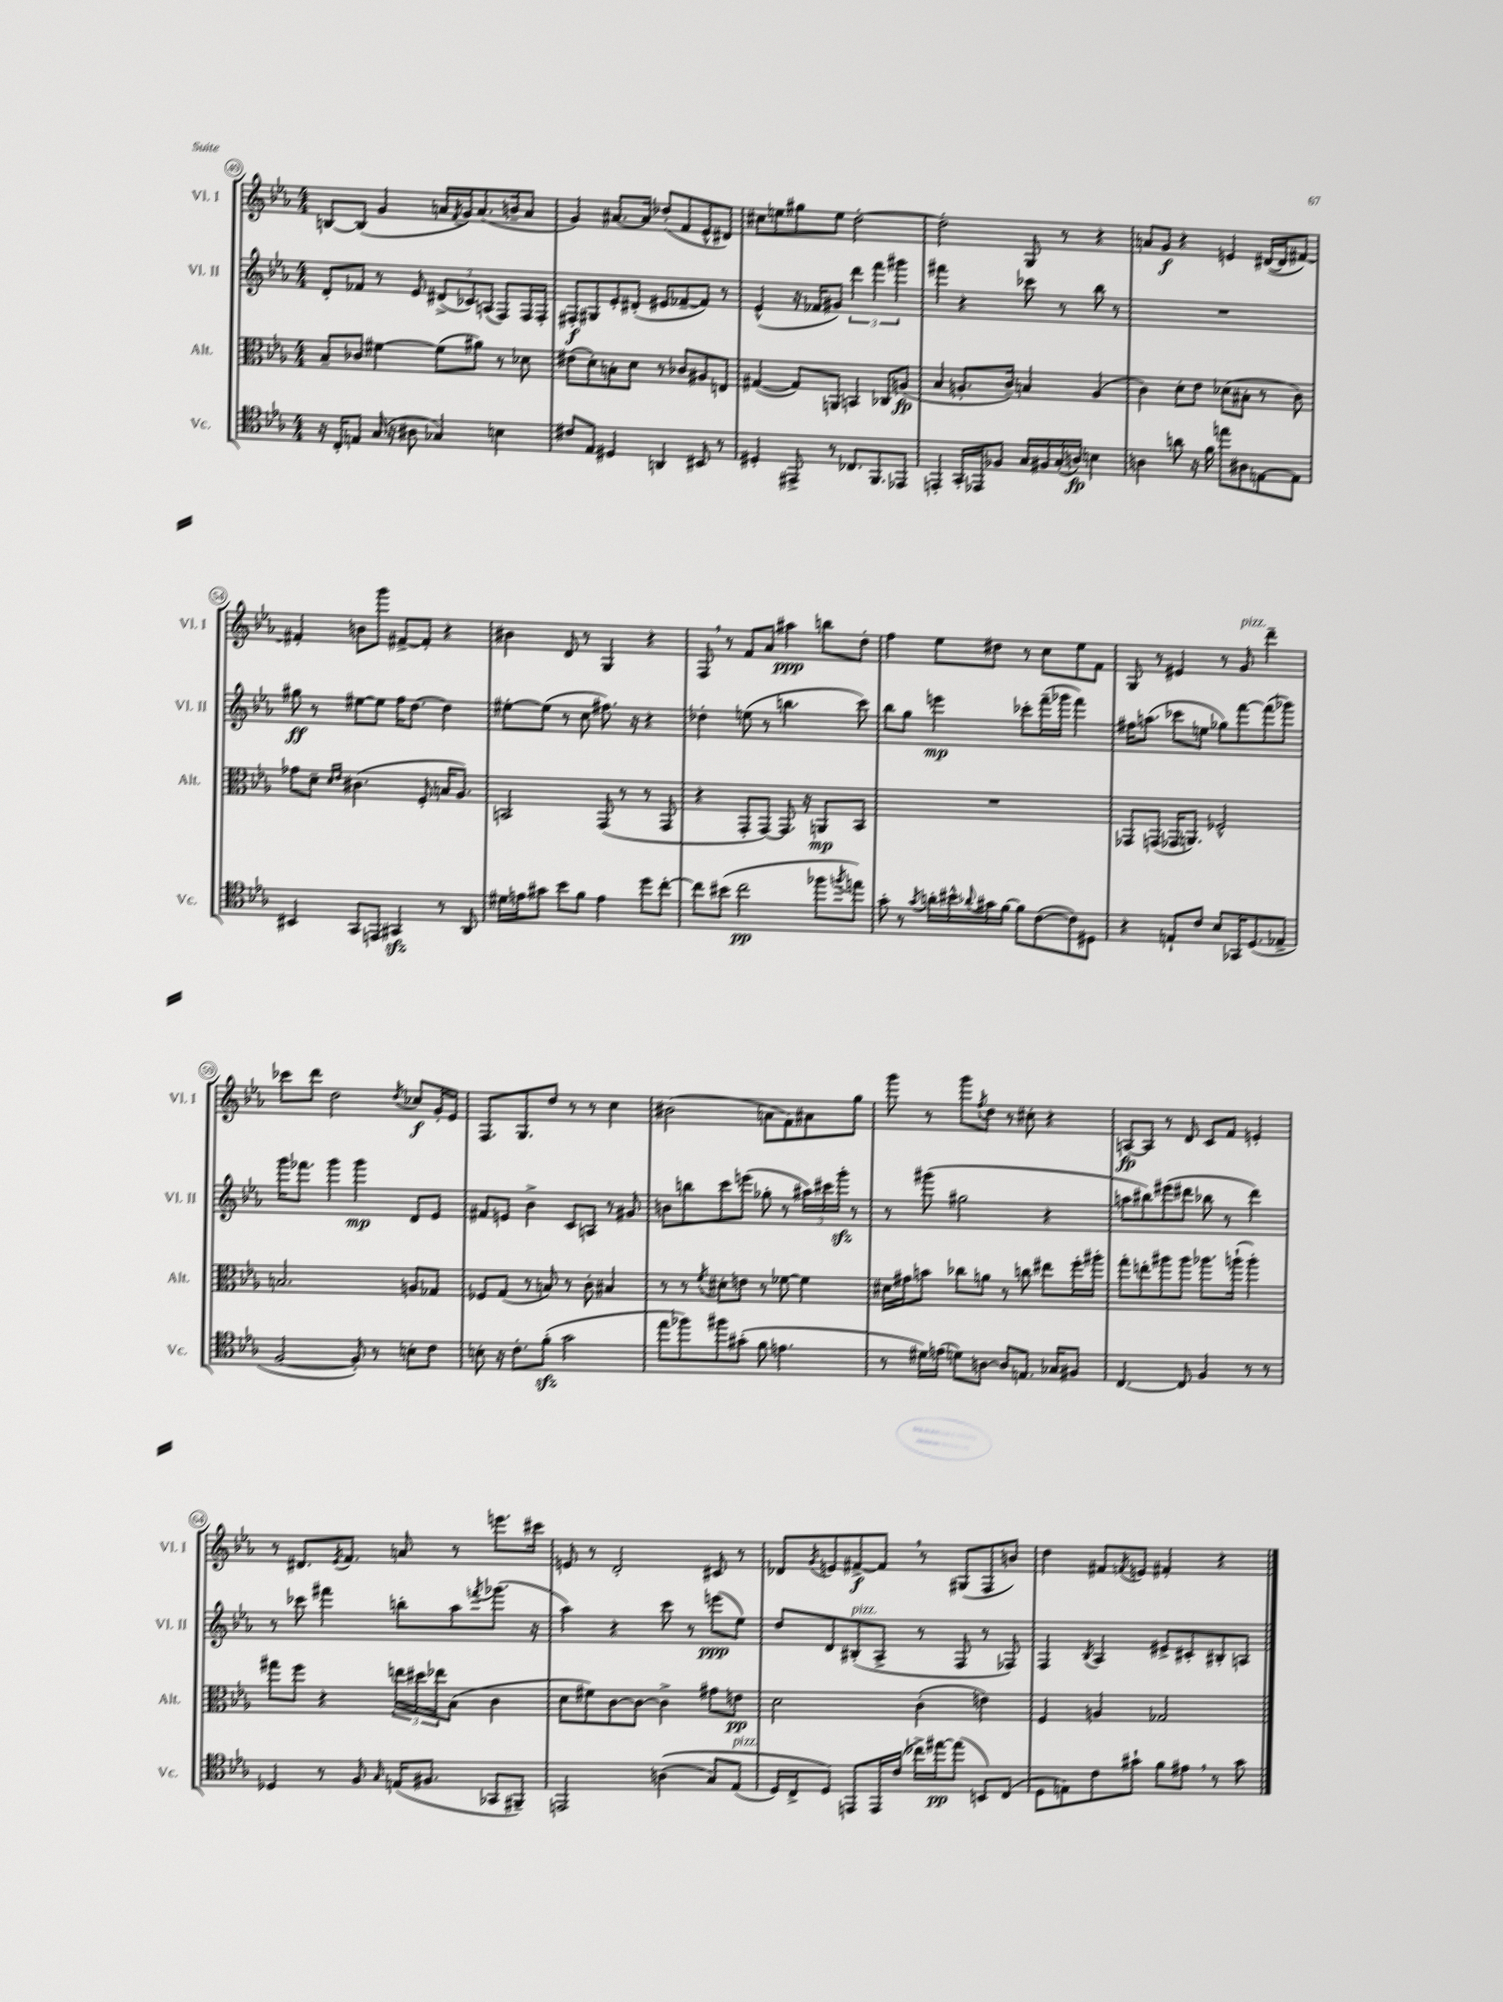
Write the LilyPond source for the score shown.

<<
\new StaffGroup <<
\new Staff = "s0" \with { instrumentName = "Vl. I" shortInstrumentName = "Vl. I" } {
    \clef treble \key ees \major \numericTimeSignature \time 4/4
    b8~ b8( g'4 a'16 \acciaccatura { f'8 } g'16) a'8.( b'16-- a'8 |
    g'4) ais'8.~ ais'16 des''8-.( f'8 ees'8-^ dis'8) |
    cis''8 e''8 gis''8 e''8 d''2~-. |
    d''2-. g8 r8 r4 |
    a'8 g'8\f r4 e'4 dis'16~( dis'16 fis'8~) |
    fis'4-. b'8 g'''8 fis'8~-> fis'8-. r4 |
    bis'4 d'8 r8 g4 r4 |
    f8 \breathe r8 f'8 aes'8 ais''4\ppp b''8 d''8-. |
    f''4 ees''8 dis''8 r8 c''8 ees''8 f'8 |
    g8 r8 eis'4 r8 g'8^\markup { \italic "pizz." } d'''4-- |
    ces'''8 d'''8 d''2 \acciaccatura { d''8 } ces''8\f g'16-. ees'16 |
    f8. g8. d''8 r8 r8 c''4 |
    bis'2( a'8 f'8) ais'8 g''8 |
    g'''8 r8 g'''8 \acciaccatura { f''8 } d''8 r8 cis''8-. r4 |
    a8~\fp a8 r8 d'8 c'8 f'8 e'4-. |
    r8 dis'8. \acciaccatura { ees'8 } f'8. a'8 r8 e'''8. cis'''16 |
    e'8 r8 d'2-. cis'8 r8 |
    des'8 \acciaccatura { g'8 } e'8 fis'8~->\f fis'8 \breathe r8 gis8( f8 b'8) |
    d''4 fis'8 \acciaccatura { f'8 } e'8 fis'4-. r4 \bar "|." |
}
\new Staff = "s1" \with { instrumentName = "Vl. II" shortInstrumentName = "Vl. II" } {
    \clef treble \key ees \major \numericTimeSignature \time 4/4
    d'8-. fes'8 r8 ees'8 \tuplet 3/2 { dis'8->( ces'8) a8( } f8) f16 f16-. |
    fis8-.\f gis8 ees'8-. dis'8-.( eis'8 fes'8~-- fes'8) r8 |
    ees'4-^( r16 fes'16 gis'8) \tuplet 3/2 { d'''4 f'''4 gis'''4 } |
    fis'''4 r4 ces'''8 r8 bes''8 r8 |
    R1 |
    gis''8\ff r8 eis''8~ eis''8 f''16 d''8.~ d''4 |
    eis''8~-. eis''8( r8 c''8 fis''8.) r16 r4 |
    des''4-. e''8( r8 b''4. c'''8) |
    bes''8 g''8 e'''4\mp ces'''8-. f'''16--( ges'''16 f'''4) |
    fis''16 a''8.( ces'''8 e''8 ges''8) f'''8~ f'''8( ges'''8) |
    g'''16 fes'''8. g'''4 g'''4\mp d'8 ees'8 |
    fis'8 e'8 bes'4-> c'8 a8 r8 gis'8 |
    b'8 b''8 c'''8 e'''8( ges''8-. r8 \tuplet 3/2 { ais''16) cis'''16 g'''16-.\sfz } r8 |
    r8 gis'''8( gis''2 r4 |
    a''8 bis''8) eis'''8( dis'''8 bes''8 r8 dis'''4) |
    r8 ces'''8 fis'''4 b''8-. aes''8 \acciaccatura { f'''8 } ges'''8.( r16 |
    aes''4) r4 c'''8 r8 e'''8\ppp( ees''8) |
    d''8 d'8 bis8-.^\markup { \italic "pizz." }( aes8-> r8 f8 r8 fes8) |
    f4 \acciaccatura { bes8 } aes4 eis'8-> cis'8-. bis8-. a8 \bar "|." |
}
\new Staff = "s2" \with { instrumentName = "Alt." shortInstrumentName = "Alt." } {
    \clef alto \key ees \major \numericTimeSignature \time 4/4
    bes8-- ces'8 fis'4~ fis'8( ais'8) r8 des'8 |
    eis'8( d'8-.) b8-. d'8 r8 ces'8 ais8 e8 |
    gis4~( gis8) a,8 b,4 ces8 a8\fp( |
    bes4 a8.-. c'16--) b4 a4( |
    c'4) d'8-. ees'8 des'8( bis8-. r8 c'8) |
    ges'8 d'8-- \grace { d'16 ees'16 } cis'4.( f8-. b16 aes8.) |
    b,2 g,8( r8 r8 g,8 |
    r4 g,8-. g,8~) g,8. r16 a,8\mp bes,8 |
    R1 |
    ges,8 g,8( ges,16 a,8.) fes2-^ |
    b2. a8 ges8 |
    fes8 g8( r8 b8) r8 c'8-. bis4 |
    r8 r8 \acciaccatura { f'8 } dis'8-. e'8 r8 fes'8~ fes'4 |
    dis'16 gis'16 b'8 ces''8 a'8 r8 c''8 eis''8 f''16-. ais''16-. |
    g''8-. e''8-. ais''8 ais''8 aes''8. a''16-!( a''4-.) |
    gis''8 f''8 r4 \tuplet 3/2 { e''16 dis''16 ees''16 } bes8( c'4 |
    d'8 fis'8) c'8~ c'8~ c'4-> gis'8 e'8\pp |
    d'2 c'4-.( e'4) |
    f4 a4 ges2 \bar "|." |
}
\new Staff = "s3" \with { instrumentName = "Vc." shortInstrumentName = "Vc." } {
    \clef tenor \key ees \major \numericTimeSignature \time 4/4
    r16 c16-. e8 g16( r16 ais8 ges4) b4 |
    cis'8 ees8 dis4 a,4 bis,8 r8 |
    dis4-. eis,8-> r8 ces8. f,8. ees,8 |
    e,4-. g,16-. ees,16 fes8 g16 fis16 g16-.( a16\fp) b4 |
    a4 a'8 r16 f'16 e''8 ais8 e8~ e8 |
    bis,4 g,8 e,8 gis,4\sfz r8 aes,8 |
    dis'16 e'16 gis'8 bes'8 f'8 e'4 d''8 c''8~-. |
    c''8 bis'8( c''2\pp fes''8 \acciaccatura { f''8 } e''8) |
    g'8-. r8 \acciaccatura { g'8 } a'16-. bis'16-^ \appoggiatura { aes'8 } gis'16 f'16~ f'8 c'8~( c'8) dis8 |
    r4 e8-! c'8 bes8 ges,16 d8.( ees8-> |
    f2~ f8-.) r8 b8-. c'8 |
    b8-. r16 c'8.-. f'8-.\sfz( g'2 |
    ees''8 fes''8) fis''8 gis'8-.( f'8 e'4. |
    r8 dis'16) e'16( d'8) a8~ a8 e8. ges16 fis8 |
    c4.~ c8 f4 r8 r8 |
    des4 r8 f8 \grace { g16 } e16( fis8. ges,8 fis,8--) |
    e,2 a4(\( g8) ees8^\markup { \italic "pizz." }( |
    d16) c16-> d8\) e,8 e,16 c'16( ces''16->) eis''16~\pp eis''8( b,8) c8( |
    d8 e8) c'8 gis'8-! f'8 eis'8 \breathe r8 gis'8 \bar "|." |
}
>>
>>
\layout { \context { \Score currentBarNumber = #49 \override BarNumber.stencil = #(make-stencil-circler 0.1 0.3 ly:text-interface::print) } }
